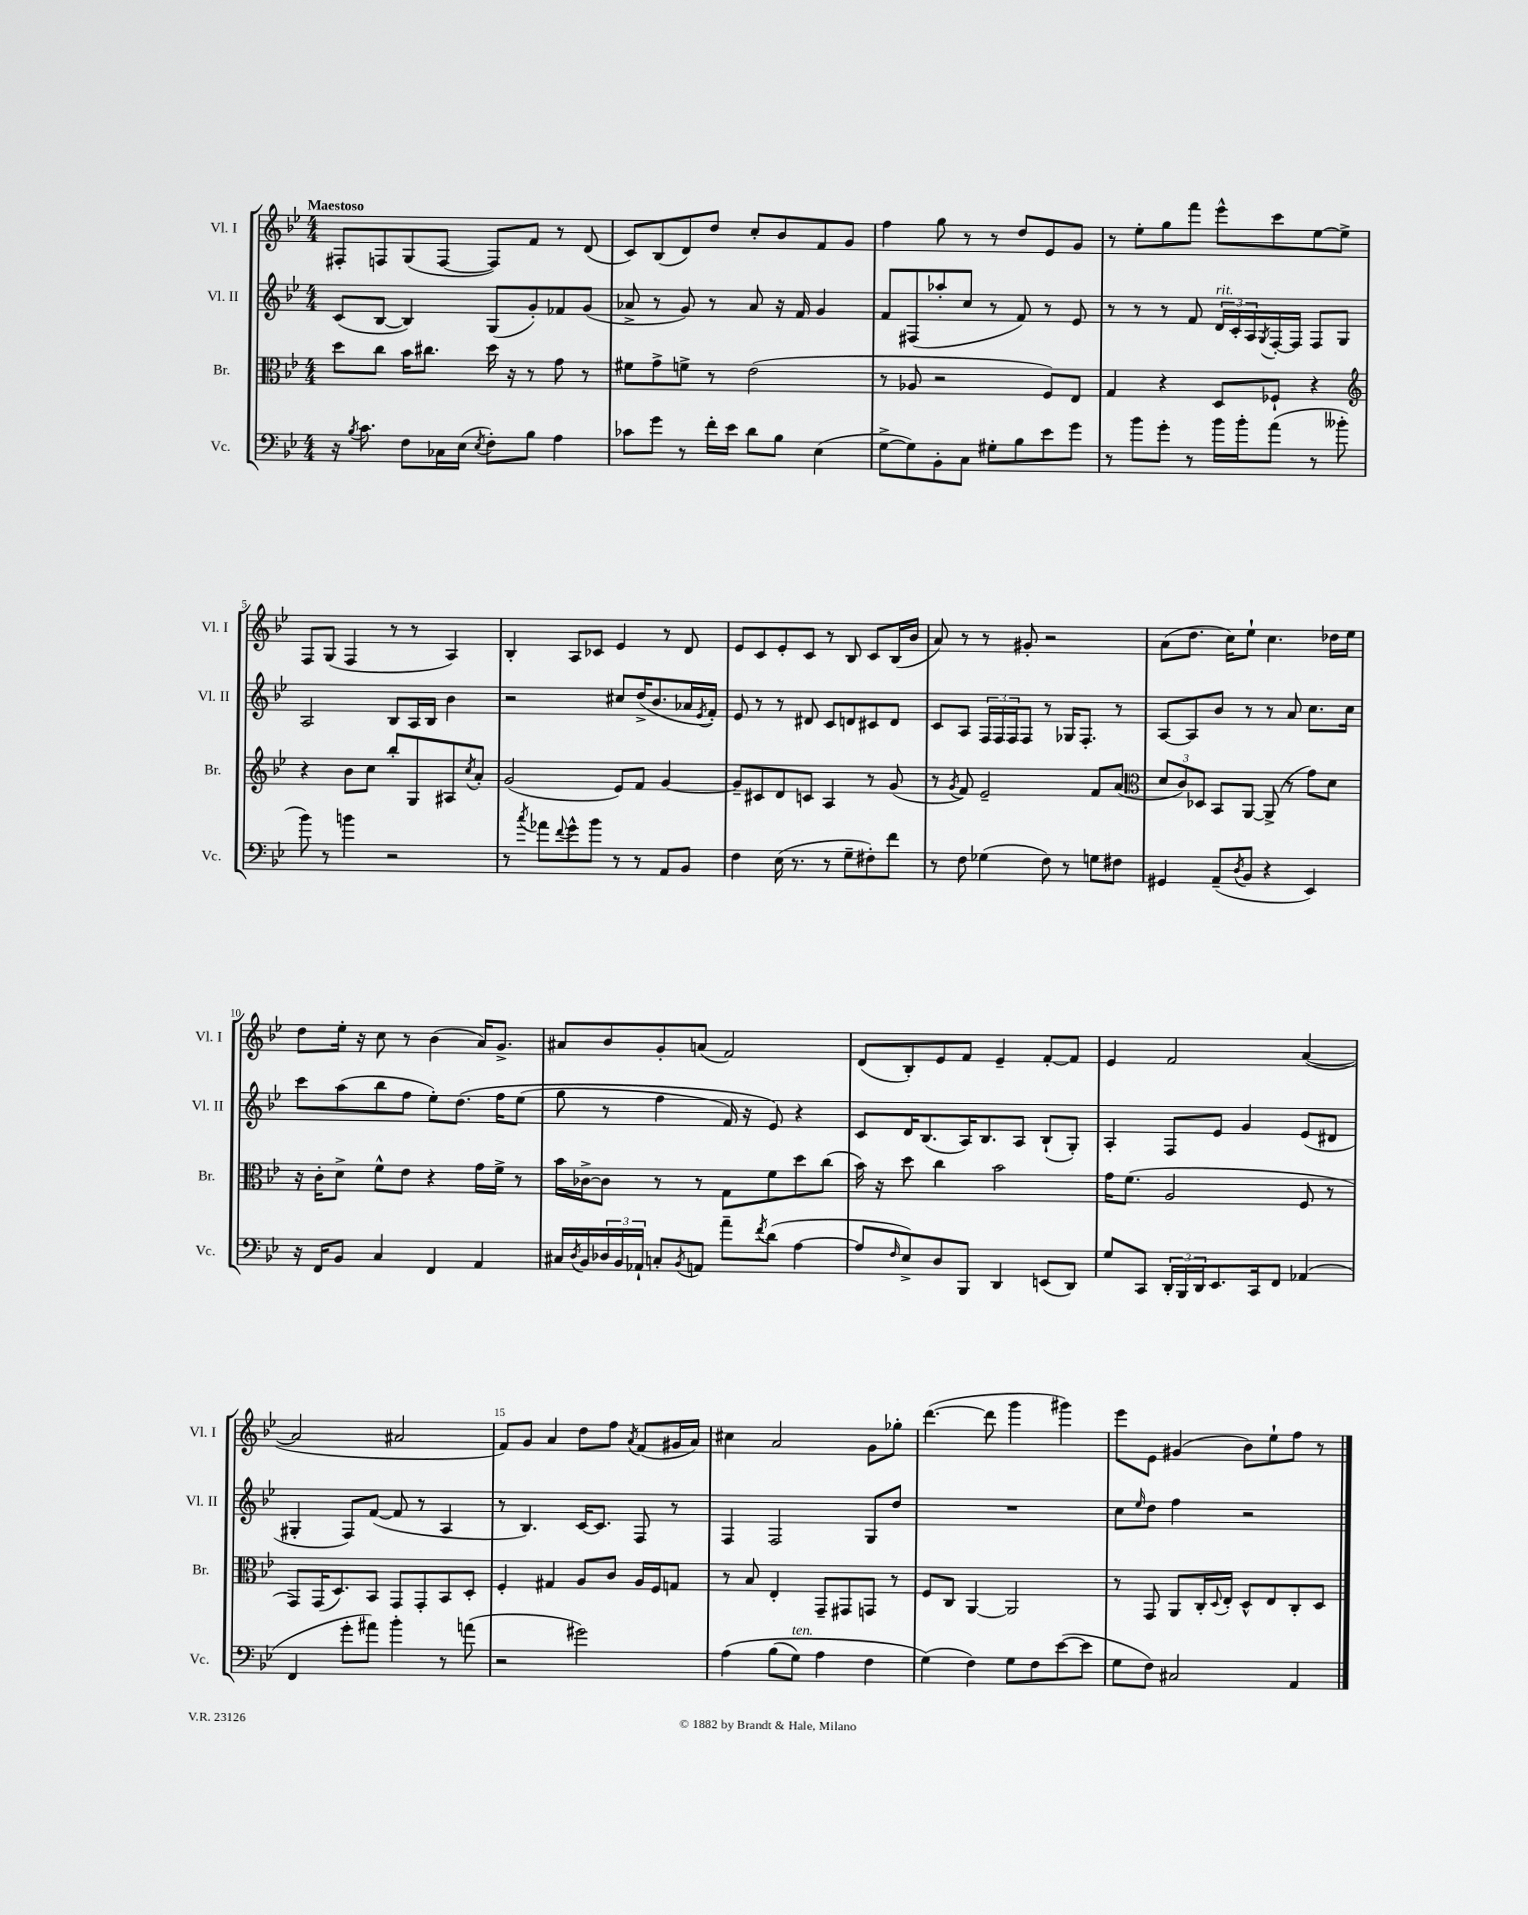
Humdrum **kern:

**kern	**kern	**kern	**kern
*staff4	*staff3	*staff2	*staff1
*clefF4	*clefC3	*clefG2	*clefG2
*k[b-e-]	*k[b-e-]	*k[b-e-]	*k[b-e-]
*M4/4	*M4/4	*M4/4	*M4/4
16r	8dd\L	(8c/L	8F#'/L
8qB-/	.	.	.
8.c\	.	.	.
.	8cc\J	[8B-/J	8F/
8F\L	16b-\LK	4B-/])	(8G/
.	8.cc#\J	.	.
16C-\L	.	.	[8F/J
(16E-\JJ	.	.	.
8qE-/	.	.	.
8F'\L)	16dd\	(8G/L	8F/]L)
.	16r	.	.
8B-\J	8r	8g'/)	8f/J
4A\	8g\	8f-/	8r
.	8r	(8g/J	(8d/
=	=	=	=
8c-\L	8f#\L	8a-^/	8c/L)
8g\J	8g^\	8r	(8B-/
8r	8f^\J	8g/)	8d/)
16f'\LL	8r	8r	8dd/J
16e-\JJ	.	.	.
8d\L	(2e-\	8a-/	8cc'/L
8B-\J	.	16r	8b-/
.	.	16f/	.
(4E-\	.	4g/	8f/
.	.	.	8g/J
=	=	=	=
[8G^\L	8r	8f/L	4ff\
8G\])	8A-/	(8F#/	.
8BB-'\	2r	8aa-'/	8gg\
8C\J	.	8cc/J	8r
8G#'\L	.	8r	8r
8B-\	.	8f/)	8dd/L
8e-\	8F/L)	8r	8e-/
8g\J	8E-/J	8e-/	8g/J
=	=	=	=
8r	4G/	8r	8r
8b-\L	.	8r	8ee-'\L
8g'\J	4r	8r	8gg\
8r	.	8f/	8fff\J
16b-\LL	8D/L	24d/LL	8eee-^^\L
.	.	24c'/	.
16b-'\J	.	.	.
.	.	24A/	.
.	.	8qG/	.
(8a\J	8F-`/J	[16F'/	8ccc\
.	.	16F/]JJ	.
8r	4r	8F/L	[8ee-\
8b--'\	.	8G/J	8ee-^\]J
=	=	=	=
*	*clefG2	*	*
8b-\)	4r	2A/	8F/L
8r	.	.	(8G/J
4b\	8b-\L	.	4F/
.	8cc\J	.	.
2r	8bb-'/L	8B-/L	8r
.	8G/	16A/L	8r
.	.	16B-/JJ	.
.	8A#/	4b-\	4A/)
.	8qcc/	.	.
.	8a'/J	.	.
=	=	=	=
8r	(2g/	2r	4B-'/
8qcc/	.	.	.
8a-\L	.	.	.
8qqf/	.	.	.
8g^^\	.	.	8A/L
8b-\J	.	.	8c-/J
8r	8e-/L)	8cc#/L	4e-/
8r	8f/J	(16dd^/K	.
.	.	8.b-/	.
8AA/L	[4g/	.	8r
8BB-/J	.	16a-/L	8d/
.	.	8qe-/	.
.	.	16f'/JJ)	.
=	=	=	=
4F\	8g~/]L	8e-/	8e-/L
.	8c#/	8r	8c/
(16E-\	8d/	8r	8e-'/
8.r	.	.	.
.	8c/J	8d#/	8c/J
8r	4A/	8c/L	8r
8G~\L	.	8d/	8B-/
8F#'\)	8r	8c#/	8c/L
8f\J	(8g/	8d/J	(16B-/L
.	.	.	16b-/JJ
=	=	=	=
8r	8r	8c/L	8a/)
.	8qg/	.	.
8F\	8f/)	8A/J	8r
(4G-\	2e-~/	24F/LL	8r
.	.	24F/	.
.	.	24F/J	.
.	.	8F/J	8g#'/
8F\)	.	8r	2r
8r	.	16G-/LK	.
.	.	8.F'/J	.
8G\L	8f/L	.	.
8F#\J	(8a/J	8r	.
=	=	=	=
*	*clefC3	*	*
4GG#/	12d/L	[8A/L	(8a\L
.	12c/)	.	.
.	.	8A/]	8.dd\J
.	12D-/J	.	.
(8AA~/L	8BB-/L	8b-/J	.
.	.	.	16cc\LK)
8qD/	.	.	.
8BB-/J	[8AA/J	8r	8ee-`\J
4r	(8AA^/]	8r	4.cc\
.	8r	8a/	.
4EE-/)	8g\L)	8.cc\L	.
.	8d\J	.	16dd-\LL
.	.	16cc\Jk	16ee-\JJ
=	=	=	=
16r	16r	8ccc\L	8dd\L
16FF/LK	16c'\LK	.	.
8BB-/J	8d^\J	(8aa\	16ee-'\Jk
.	.	.	16r
4C/	8f^^\L	8bb-\	8cc\
.	8e-\J	8ff\J	8r
4FF/	4r	8ee-'\L)	(4b-\
.	.	&(8.dd\J	.
4AA/	16g\LL	.	16a/LK)
.	16f^\JJ	16ff\LK	8.g^/J
.	8r	(8ee-\J	.
=	=	=	=
16C#/LL	16b-\LL	8gg\	8a#/L
8qD/	.	.	.
16BB-/	[16c-^\J	.	.
24D-/	8c-\]J	8r	8b-/
24BB-/	.	.	.
24AA-`/JJ	.	.	.
8C'/L	8r	4ff\	8g'/
8qBB-/	.	.	.
8AA/J	8r	.	(8a/J
8a~\L	8G\L	16f/)	2f/)
.	.	16r	.
8qf/	.	.	.
(8d\J	8f\	8e-/&)	.
[4A\	8dd\	4r	.
.	(8cc\J	.	.
=	=	=	=
8A/]L	16b-\)	8c/L	(8d/L
.	16r	.	.
16qqF/	.	.	.
8E-^/)	8dd\	16d/K	8B-'/)
.	.	(8.B-/	.
8D/	4cc\	.	8e-/
8BBB-/J	.	16A/K)	8f/J
.	.	8.B-/	.
4DD/	2b-\	.	4e-~/
.	.	8A/J	.
(8EE/L	.	(8B-`/L	[8f'/L
8DD/J)	.	8G'/J)	8f/]J
=	=	=	=
8G/L	16g\LK	4A'/	4e-/
.	(8.f\J	.	.
8CC/J	.	.	.
24DD'/LL	2A/	8F/L	2f/
24BBB-/	.	.	.
24DD/J	.	.	.
8.EE-/	.	8e-/J	.
.	.	4g/	.
16CC/k	.	.	.
8FF/J	.	.	.
(4AA-/	8F/	(8e-/L	([4a/
.	8r	8d#/J	.
=	=	=	=
4FF/	8GG/L)	4G#'/	2a/]
.	(16GG/K	.	.
.	8.D/)	.	.
8g'\L	.	8F/L)	.
8a#\J)	8BB-/J	([8f/J	.
4b-'\	8GG/L	8f/]	2a#/
.	8GG'/	8r	.
8r	8BB-/	4A/	.
(8a\	8D'/J	.	.
=	=	=	=
2r	4F'/	8r	8f/L)
.	.	4.B-/)	8g/J
.	4G#/	.	4a/
2g#\)	8A/L	[16c/LK	8dd\L
.	.	8.c/]J	.
.	8c/J	.	8ff\J
.	.	.	8qa/
.	16A/LL	8F/	(8f/L
.	16F/J	.	.
.	8G/J	8r	16g#/L
.	.	.	16a/JJ)
=	=	=	=
&(4A\	8r	4F/	4cc#\
.	8B-/	.	.
(8B-\L	4E-'/	2F/	2a/
8G\J)	.	.	.
4A\	8GG~/L	.	.
.	8GG#/	.	.
4F\	8GG/J	8G/L	8g\L
.	8r	8dd/J	8gg-'\J
=	=	=	=
(4G\&)	8F/L	1r	([4.ddd\
.	8C/J	.	.
4F\)	[4AA/	.	.
.	.	.	8ddd\]
8G\L	2AA/]	.	4ggg\
8F\	.	.	.
([8e-\	.	.	4ggg#\)
8e-\]J	.	.	.
=	=	=	=
8G\L	8r	8cc\L	8eee-\L
.	.	16qqee-/	.
8F\J)	8GG/	8dd\J	8e-\J
2C#/	8AA/L	4ff\	(4g#/
.	16C'/L	.	.
.	8qqD/	.	.
.	16E-'/JJ	.	.
.	8D^^/L	2r	8b-\L)
.	8E-/	.	8ee-`\
4AA/	8C'/	.	8ff\J
.	8D/J	.	8r
==	==	==	==
*-	*-	*-	*-
